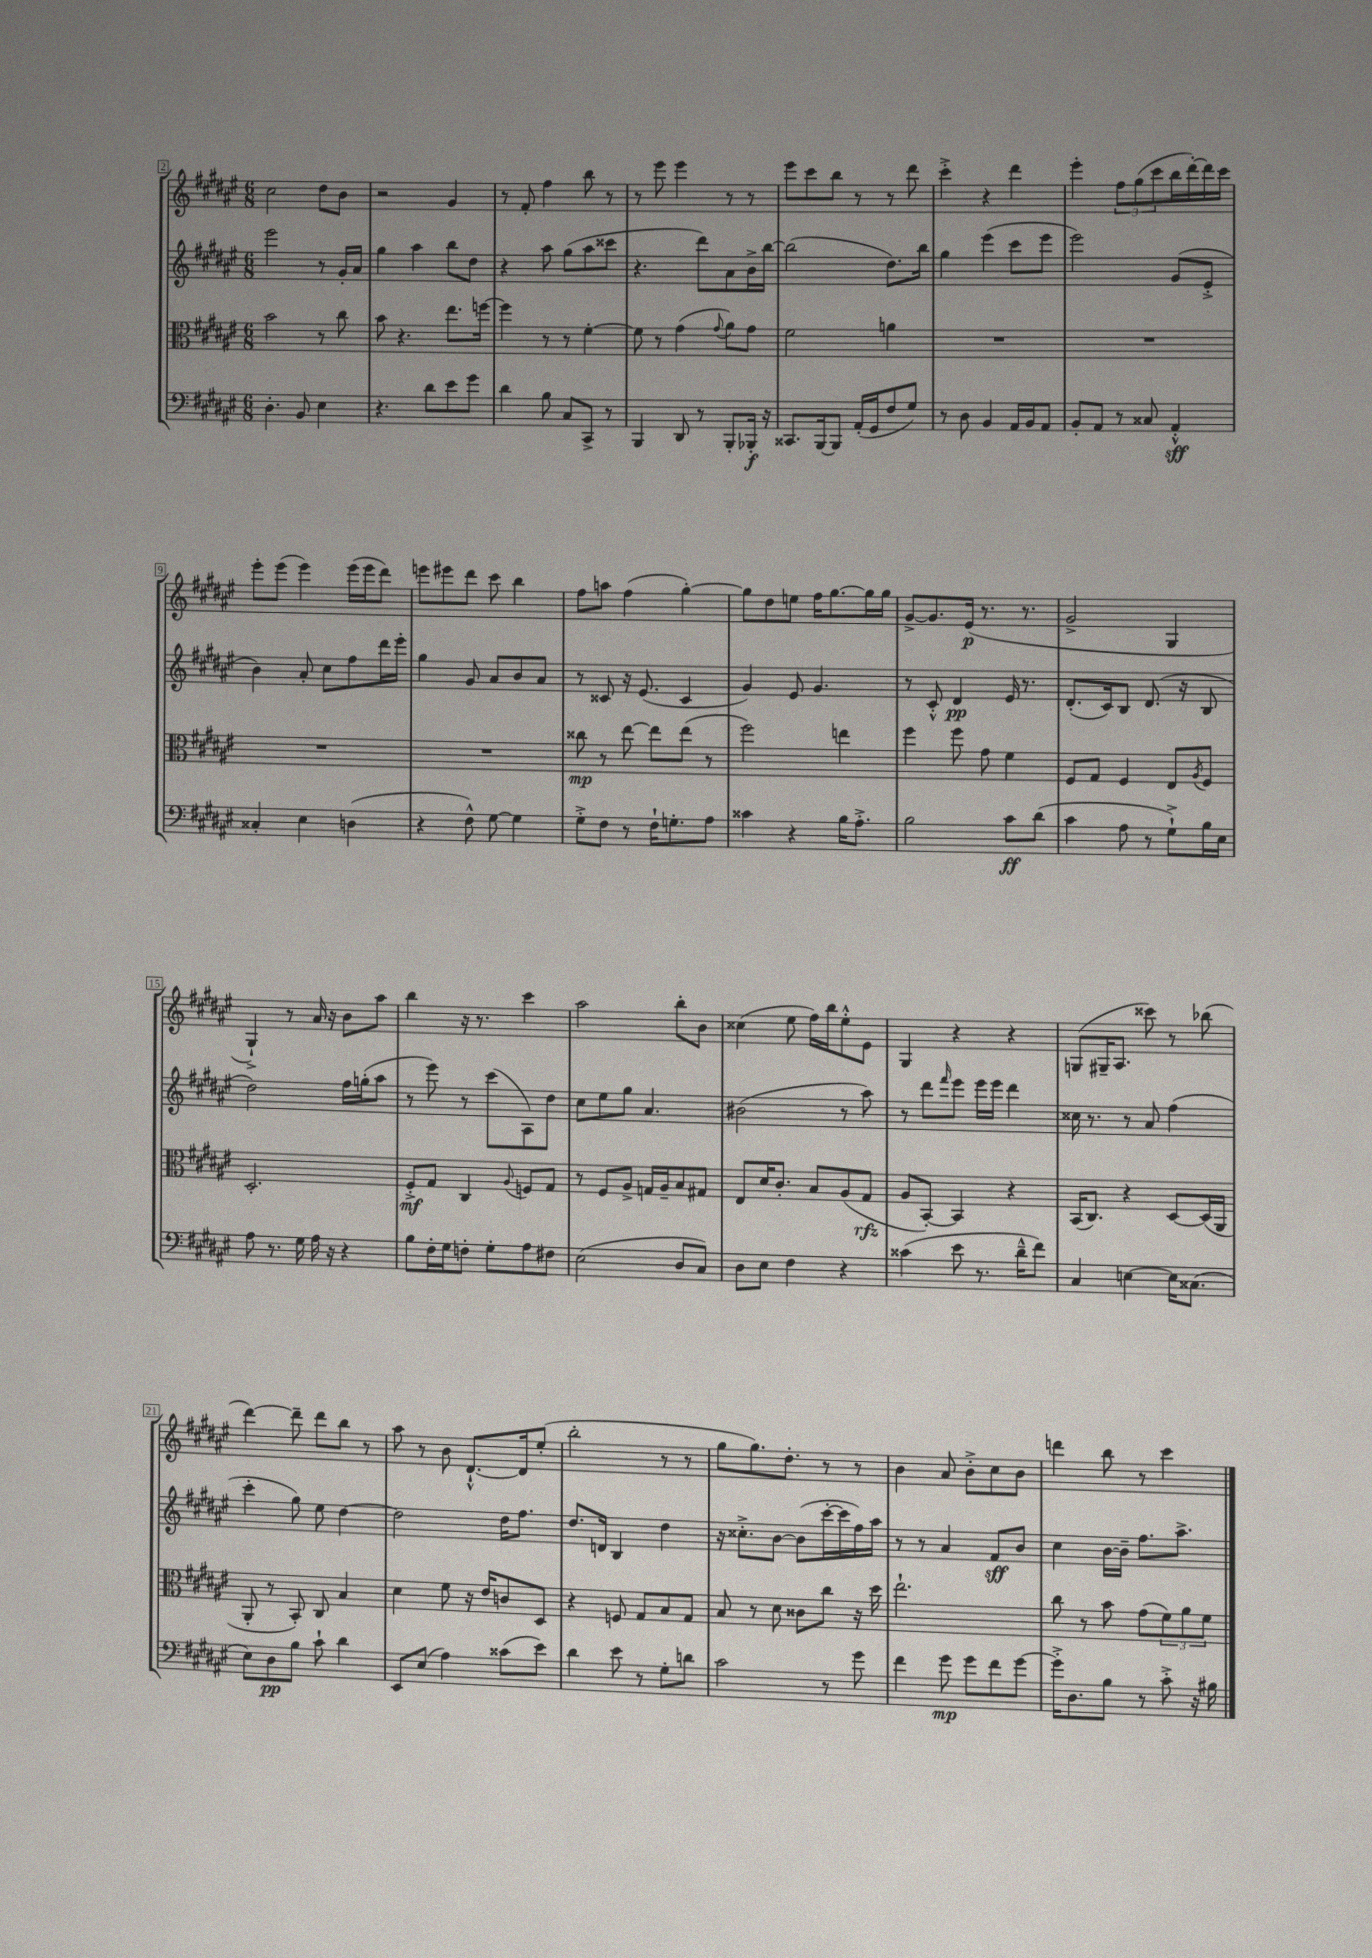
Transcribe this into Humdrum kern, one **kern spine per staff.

**kern	**dynam	**kern	**dynam	**kern	**dynam	**kern	**dynam
*part4	*part4	*part3	*part3	*part2	*part2	*part1	*part1
*staff4	*staff4	*staff3	*staff3	*staff2	*staff2	*staff1	*staff1
*clefF4	*	*clefC3	*	*clefG2	*	*clefG2	*
*k[f#c#g#d#a#e#]	*	*k[f#c#g#d#a#e#]	*	*k[f#c#g#d#a#e#]	*	*k[f#c#g#d#a#e#]	*
*M6/8	*	*M6/8	*	*M6/8	*	*M6/8	*
=2	=2	=2	=2	=2	=2	=2	=2
4.D#'\	.	2b\	.	2eee#\	.	2cc#\	.
8BB/	.	.	.	.	.	.	.
4E#\	.	8r	.	8r	.	8dd#\L	.
.	.	8cc#\	.	16g#'/LL	.	8b\J	.
.	.	.	.	16a#/JJ	.	.	.
=3	=3	=3	=3	=3	=3	=3	=3
4.r	.	8b\	.	4gg#\	.	2r	.
.	.	4.r	.	.	.	.	.
.	.	.	.	4aa#\	.	.	.
8d#\L	.	.	.	.	.	.	.
8e#\	.	8.ee#\L	.	8bb\L	.	4g#/	.
8g#\J	.	.	.	8dd#\J	.	.	.
.	.	[16ffn\Jk	.	.	.	.	.
=4	=4	=4	=4	=4	=4	=4	=4
4d#\	.	4ff\]	.	4r	.	8r	.
.	.	.	.	.	.	8f#'/	.
8B\	.	8r	.	8aa#\	.	4ff#\	.
8C#/L	.	8r	.	(8gg#\L	.	.	.
8CC#^/J	.	[4f#'\	.	8aa#\	.	8bb\	.
8r	.	.	.	8ccc##X\J	.	8r	.
=5	=5	=5	=5	=5	=5	=5	=5
4BBB/	.	8f#\]	.	4.r	.	8r	.
.	.	8r	.	.	.	8eee#\	.
8DD#/	.	(4g#\	.	.	.	4eee#\	.
8r	.	.	.	8ddd#\L)	.	.	.
.	.	8qqg#/	.	.	.	.	.
8BBB'/L	.	8a#\L)	.	8a#\	.	8r	.
16BBB-X'/Jk	f	8g#\J	.	16b^\L	.	8r	.
16r	.	.	.	[16bb\JJ	.	.	.
=6	=6	=6	=6	=6	=6	=6	=6
8.CC##X/L	.	2f#\	.	(2bb\]	.	8eee#\L	.
.	.	.	.	.	.	8ccc#\	.
[16BBB/k	.	.	.	.	.	.	.
8BBB/J]	.	.	.	.	.	8bb\J	.
(16AA#'/LL	.	.	.	.	.	8r	.
16GG#/J	.	.	.	.	.	.	.
8F#/	.	4an\	.	8.dd#\L)	.	8r	.
8G#/J)	.	.	.	.	.	8ddd#\	.
.	.	.	.	16bb\Jk	.	.	.
=7	=7	=7	=7	=7	=7	=7	=7
8r	.	2.r	.	4gg#\	.	4ccc#'^\	.
8D#\	.	.	.	.	.	.	.
4BB/	.	.	.	(4eee#\	.	4r	.
16AA#/LL	.	.	.	8ccc#\L	.	4ddd#\	.
16BB/J	.	.	.	.	.	.	.
8AA#/J	.	.	.	8eee#\J	.	.	.
=8	=8	=8	=8	=8	=8	=8	=8
8BB'/L	.	2.r	.	2eee#\)	.	4eee#'\	.
8AA#/J	.	.	.	.	.	.	.
8r	.	.	.	.	.	12ff#\L	.
.	.	.	.	.	.	(12gg#\	.
8C##X/	.	.	.	.	.	.	.
.	.	.	.	.	.	12ccc#\	.
4AA#'^^/	sff	.	.	(8g#/L	.	16bb\L	.
.	.	.	.	.	.	[16ddd#'\)	.
.	.	.	.	8e#'^/J	.	16ddd#\]	.
.	.	.	.	.	.	16ccc#\JJ	.
!!LO:LB:g=z
=9	=9	=9	=9	=9	=9	=9	=9
4C##X'/	.	2.r	.	4b\)	.	8eee#'\L	.
.	.	.	.	.	.	(8eee#\J	.
4E#\	.	.	.	8a#'/	.	4eee#\)	.
.	.	.	.	8cc#\L	.	.	.
(4Dn\	.	.	.	8ff#\	.	(16eee#\LL	.
.	.	.	.	.	.	16eee#\J	.
.	.	.	.	16ddd#\L	.	8ddd#\J)	.
.	.	.	.	16eee#'\JJ	.	.	.
=10	=10	=10	=10	=10	=10	=10	=10
4r	.	2.r	.	4gg#\	.	8eeen\L	.
.	.	.	.	.	.	8eee#X\	.
8F#^^\)	.	.	.	8g#/	.	8ddd#\J	.
[8G#\	.	.	.	8a#/L	.	8ccc#\	.
4G#\]	.	.	.	8b/	.	4bb\	.
.	.	.	.	8a#/J	.	.	.
=11	=11	=11	=11	=11	=11	=11	=11
8G#'^\L	.	8cc##X\	mp	8r	.	8ff#\L	.
8F#\J	.	8r	.	8c##X/	.	8aan\J	.
8r	.	[8ee#\	.	16r	.	(4ff#\	.
.	.	.	.	(8.e#/	.	.	.
16F#`\KL	.	8ee#\L]	.	.	.	.	.
8.Gn'\	.	.	.	.	.	.	.
.	.	(8ee#\J	.	4c##/	.	[4gg#'\)	.
8A#\J	.	8r	.	.	.	.	.
=12	=12	=12	=12	=12	=12	=12	=12
4c##X\	.	2ff#\)	.	4g#/)	.	8gg#\L]	.
.	.	.	.	.	.	8dd#\	.
4r	.	.	.	8e#/	.	8een\J	.
.	.	.	.	4.g#/	.	16ff#\KL	.
.	.	.	.	.	.	[8.gg#\	.
16B\KL	.	4een\	.	.	.	.	.
8.A#'^\J	.	.	.	.	.	.	.
.	.	.	.	.	.	16gg#\L]	.
.	.	.	.	.	.	16gg#\JJ	.
=13	=13	=13	=13	=13	=13	=13	=13
2B\	.	4ff#\	.	8r	.	[8g#^/L	.
.	.	.	.	8c#'^^/	.	8.g#/]	.
.	.	8ff#\	.	4d#/	pp	.	.
.	.	.	.	.	.	(16e#/Jk	p
.	.	8g#\	.	.	.	8.r	.
8c#\L	ff	4f#\	.	16e#/	.	.	.
.	.	.	.	8.r	.	8.r	.
(8d#\J	.	.	.	.	.	.	.
=14	=14	=14	=14	=14	=14	=14	=14
4c#\	.	8F#/L	.	(8.d#'/L	.	2g#^/	.
.	.	8G#/J	.	.	.	.	.
.	.	.	.	16c#/k)	.	.	.
8A#\	.	4F#/	.	8B/J	.	.	.
8r	.	.	.	(8.d#/	.	.	.
8G#`^\L)	.	8E#/L	.	.	.	4G#/	.
.	.	.	.	16r	.	.	.
.	.	8qA#/	.	.	.	.	.
16B\L	.	8F#/J	.	8B/	.	.	.
16E#\JJ	.	.	.	.	.	.	.
!!LO:LB:g=z
=15	=15	=15	=15	=15	=15	=15	=15
8A#\	.	2.D#'/	.	2dd#\)	.	4G#`^/)	.
8.r	.	.	.	.	.	.	.
.	.	.	.	.	.	8r	.
16G#\	.	.	.	.	.	.	.
16A#\	.	.	.	.	.	16a#/	.
16r	.	.	.	.	.	16r	.
4r	.	.	.	16ff#\LL	.	8b\L	.
.	.	.	.	(16ggn'\J	.	.	.
.	.	.	.	8aa#\J	.	8aa#\J	.
=16	=16	=16	=16	=16	=16	=16	=16
8B\L	.	8F#'^/L	mf	8r	.	4bb\	.
16F#'\L	.	8G#/J	.	8eee#\)	.	.	.
16G#\J	.	.	.	.	.	.	.
8Fn'\J	.	4C#/	.	8r	.	16r	.
.	.	.	.	.	.	8.r	.
8G#'\L	.	.	.	(8ccc#\L	.	.	.
.	.	8qqA#/	.	.	.	.	.
8A#\	.	8Fn/L	.	8A#\)	.	4ccc#\	.
8F#X\J	.	8G#/J	.	8dd#\J	.	.	.
=17	=17	=17	=17	=17	=17	=17	=17
(2E#\	.	8r	.	8cc#\L	.	2aa#\	.
.	.	8F#/L	.	8ee#\	.	.	.
.	.	8A#^/J	.	8gg#\J	.	.	.
.	.	16Gn/LL	.	4.a#/	.	.	.
.	.	16A#~/J	.	.	.	.	.
8D#/L	.	8B/	.	.	.	8bb'\L	.
8C#/J)	.	8G#X/J	.	.	.	8b\J	.
=18	=18	=18	=18	=18	=18	=18	=18
8D#\L	.	8E#/L	.	(2b#X\	.	(4cc##X\	.
8E#\J	.	16d#/K	.	.	.	.	.
.	.	8.c#'/J	.	.	.	.	.
4F#\	.	.	.	.	.	8ee#\	.
.	.	8B/L	.	.	.	16ff#\LL)	.
.	.	.	.	.	.	16bb\J	.
4r	.	(8A#/	.	8r	.	8ee#'^^\	.
.	.	8G#/J	rfz	8aa#\)	.	8e#\J	.
=19	=19	=19	=19	=19	=19	=19	=19
(4c##X\	.	8A#/L	.	8r	.	4G#/	.
.	.	[8BB'/J)	.	8ddd#\L	.	.	.
.	.	.	.	16qqfff#/	.	.	.
8e#\	.	4BB/]	.	8eee#\J	.	4r	.
8.r	.	.	.	16eee#\LL	.	.	.
.	.	.	.	16eee#\JJ	.	.	.
.	.	4r	.	4ddd#\	.	4r	.
16d#~^^\KL	.	.	.	.	.	.	.
8f#\J)	.	.	.	.	.	.	.
=20	=20	=20	=20	=20	=20	=20	=20
4C#/	.	(16BB/KL	.	16cc##X\	.	(8Gn/L	.
.	.	8.C#/J)	.	8.r	.	.	.
.	.	.	.	.	.	16G#X~/K	.
.	.	.	.	.	.	8.A#/J	.
[4En\	.	4r	.	8r	.	.	.
.	.	.	.	8a#/	.	8ccc##X\)	.
16E\KL]	.	[8D#/L	.	(4ff#\	.	8r	.
(8.C##X\J	.	.	.	.	.	.	.
.	.	(16D#/L]	.	.	.	(8bb-X\	.
.	.	16AA#/JJ	.	.	.	.	.
!!LO:LB:g=z
=21	=21	=21	=21	=21	=21	=21	=21
8E#\L)	.	8AA#'/	.	4ccc#'\	.	[4ddd#\)	.
8D#\	pp	8r	.	.	.	.	.
8B\J	.	8BB'/)	.	8gg#\)	.	8ddd#~\]	.
8c#`\	.	8C#/	.	8ee#\	.	8ddd#\L	.
4d#\	.	4B/	.	[4dd#\	.	8bb\J	.
.	.	.	.	.	.	8r	.
=22	=22	=22	=22	=22	=22	=22	=22
8EE#/L	.	4d#\	.	2dd#\]	.	8aa#\	.
(8E#/J	.	.	.	.	.	8r	.
4A#\)	.	8f#\	.	.	.	8b\	.
.	.	16r	.	.	.	[8.d#`^^/L	.
.	.	16e#/KL	.	.	.	.	.
(8c##X\L	.	8cn/	.	16dd#\KL	.	.	.
.	.	.	.	8.ff#\J	.	16d#/k]	.
8e#\J)	.	8D#/J	.	.	.	(8ee#'/J	.
=23	=23	=23	=23	=23	=23	=23	=23
4d#\	.	4r	.	8.dd#/L	.	2bb'\	.
.	.	.	.	16dn/Jk	.	.	.
8e#\	.	8Fn/	.	4B/	.	.	.
8r	.	8G#/L	.	.	.	.	.
8G#'\L	.	8B/	.	4dd#\	.	8r	.
8dn\J	.	8G#/J	.	.	.	8r	.
=24	=24	=24	=24	=24	=24	=24	=24
2c#\	.	8B/	.	16r	.	8gg#\L	.
.	.	.	.	8.cc##X'^\L	.	.	.
.	.	8r	.	.	.	8.gg#\)	.
.	.	8d#\	.	[8b\J	.	.	.
.	.	.	.	.	.	8.dd#'\J	.
.	.	8c##X\L	.	(8b\L]	.	.	.
8r	.	8cc#\J	.	[16ccc#'\L	.	8r	.
.	.	.	.	16ccc#\]	.	.	.
8g#\	.	16r	.	16ff#\)	.	8r	.
.	.	16dd#\	.	16aa#\JJ	.	.	.
=25	=25	=25	=25	=25	=25	=25	=25
4f#\	.	2.ee#`\	.	8r	.	4b\	.
.	.	.	.	8r	.	.	.
8g#\	mp	.	.	4a#/	.	8a#/	.
8g#\L	.	.	.	.	.	8b'^\L	.
8f#\	.	.	.	8f#/L	sff	8cc#\	.
[8g#\J	.	.	.	8b/J	.	8b\J	.
=26	=26	=26	=26	=26	=26	=26	=26
16g#'^\KL]	.	8cc#\	.	4cc#\	.	4dddn\	.
8.D#\	.	.	.	.	.	.	.
.	.	8r	.	.	.	.	.
8B\J	.	8b\	.	[16b\LL	.	8bb\	.
.	.	.	.	16b~\JJ]	.	.	.
8r	.	(8g#\L	.	8.ff#\L	.	8r	.
8c#'^\	.	12f#\)	.	.	.	4ccc#\	.
.	.	.	.	8.aa#^\J	.	.	.
.	.	12a#\	.	.	.	.	.
16r	.	.	.	.	.	.	.
.	.	12f#\J	.	.	.	.	.
16B#X\	.	.	.	.	.	.	.
==	==	==	==	==	==	==	==
*-	*-	*-	*-	*-	*-	*-	*-
